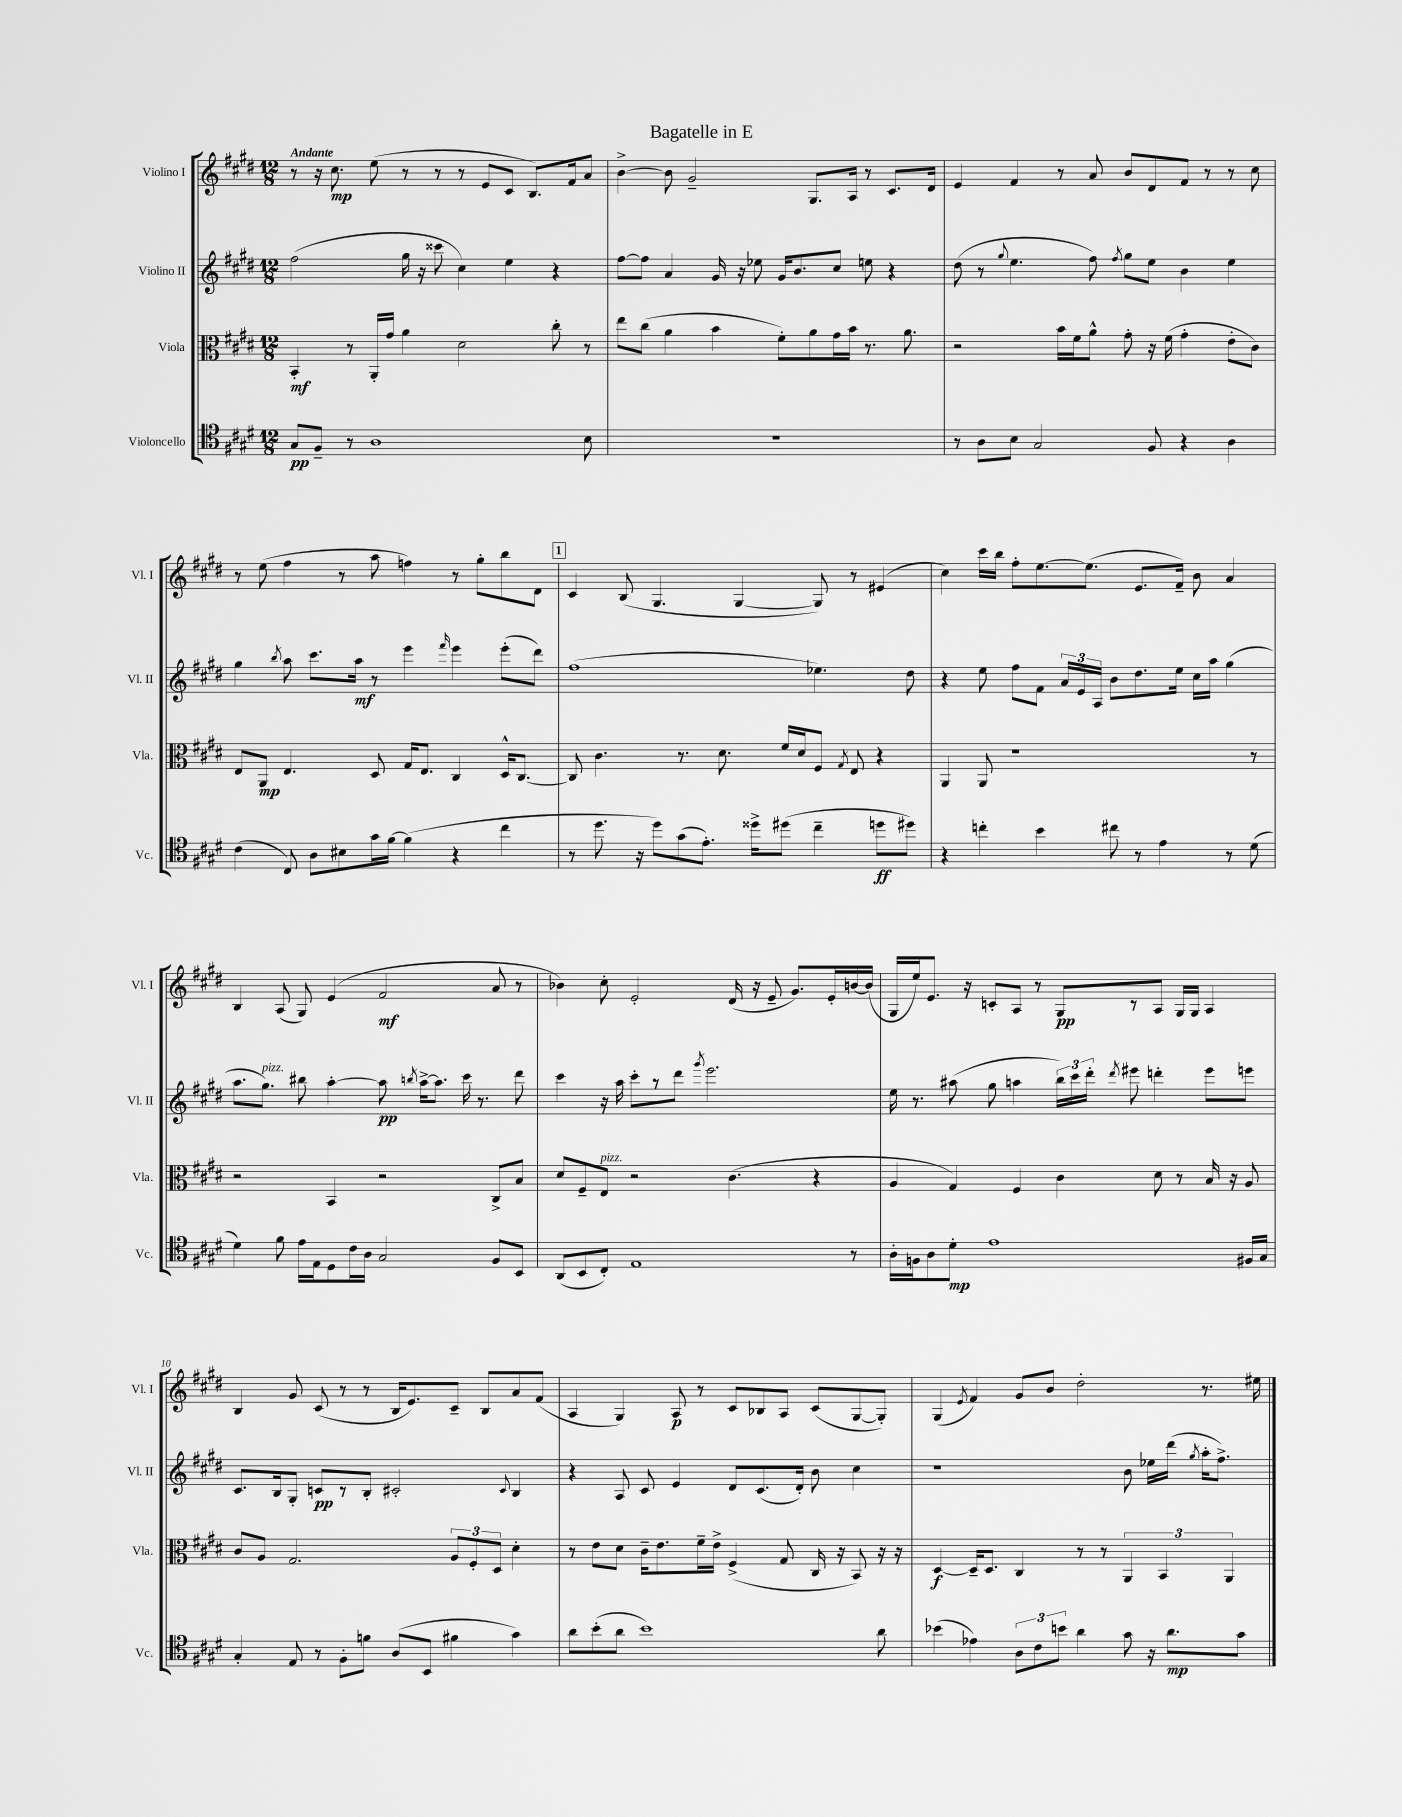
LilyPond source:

\header { title = "Bagatelle in E" }
<<
\new StaffGroup <<
\new Staff = "s0" \with { instrumentName = "Violino I" shortInstrumentName = "Vl. I" } {
    \clef treble \key e \major \numericTimeSignature \time 12/8 \tempo "Andante"
    \autoBeamOff r8 r16 cis''8.\mp e''8( r8 r8 r8 e'8[ cis'8] b8.[) fis'16 a'8] |
    b'4~-> b'8 gis'2-- gis8.[ a16] r8 cis'8.[ dis'16] |
    e'4 fis'4 r8 a'8 b'8[ dis'8 fis'8] r8 r8 cis''8 |
    r8 e''8( fis''4 r8 a''8 f''4) r8 gis''8[-. b''8 dis'8] |
    \mark \markup { \box "1" } cis'4 b8( gis4. gis4~ gis8) r8 eis'4( |
    cis''4) cis'''16[ b''16] fis''8[-. e''8.~ e''8.]( e'8.[ fis'16]--) b'8 a'4 |
    b4 a8( gis8) e'4( fis'2\mf a'8 r8 |
    bes'4) cis''8-. e'2-. dis'16( r16 e'8-- gis'8.[) e'16-. b'16~ b'16]( |
    gis16[ e''16) e'8.] r16 c'8[-. a8] r8 gis8[\pp r8 a8] gis16[ gis16] a4 |
    b4 gis'8 cis'8( r8 r8 b16[ e'8.) cis'8]-- b8[ a'8 fis'8]( |
    a4 gis4) a8\p r8 cis'8[ bes8 a8] cis'8[( gis8~ gis8]-.) |
    gis4( \acciaccatura { e'8 } fis'4) gis'8[ b'8] dis''2-. r8. eis''16 \bar "|." |
}
\new Staff = "s1" \with { instrumentName = "Violino II" shortInstrumentName = "Vl. II" } {
    \clef treble \key e \major \numericTimeSignature \time 12/8
    \autoBeamOff fis''2( gis''16 r16 cisis'''8 cis''4) e''4 r4 |
    fis''8[~ fis''8] a'4 gis'16 r16 ees''8 gis'16[ b'8. cis''8] e''8 r4 |
    dis''8( r8 \appoggiatura { gis''8 } e''4. fis''8) \acciaccatura { fis''8 } gis''8[ e''8] b'4 e''4 |
    gis''4 \acciaccatura { b''8 } a''8 cis'''8.[ a''16]\mf r8 e'''4 \grace { fis'''16 } e'''4 e'''8[-.( dis'''8]) |
    \mark \markup { \box "1" } fis''1( ees''4.) dis''8 |
    r4 e''8 fis''8[ fis'8] \tuplet 3/2 { a'16[ e'16 a16] } b'8[ dis''8. e''16] cis''16[ a''16] gis''4( |
    a''8.[ gis''8.]^\markup { \italic "pizz." }) bis''8 a''4~-. a''8\pp \acciaccatura { b''8 } a''16[~-> a''8.] cis'''16 r8. dis'''8 |
    cis'''4 r16 a''16 cis'''8[-. r8 dis'''8] \acciaccatura { gis'''8 } e'''2. |
    e''16 r8. ais''8( gis''8 a''4 \tuplet 3/2 { b''16[) cis'''16 dis'''16]-. } \acciaccatura { dis'''8 } eis'''8 d'''4-. eis'''8[ e'''8] |
    cis'8.[ b16 gis8]-. c'8[\pp r8 b8]-. cis'2-. \appoggiatura { cis'8 } b4 |
    r4 a8 cis'8 e'4 dis'8[ cis'8.( dis'16]-.) b'8 cis''4 |
    r1 b'8 ees''16[ dis'''16]( \acciaccatura { gis''8 } a''16[-. fis''8.]->) \bar "|." |
}
\new Staff = "s2" \with { instrumentName = "Viola" shortInstrumentName = "Vla." } {
    \clef alto \key e \major \numericTimeSignature \time 12/8
    \autoBeamOff b,4-.\mf r8 a,16[-. gis'16] a'4 dis'2 cis''8-. r8 |
    e''8[ cis''8]( a'4 b'4 fis'8[-.) a'8 gis'16 b'16] r8. a'8. |
    r2 b'16[ fis'16 a'8]-^ gis'8-. r16 fis'16( gis'4-. e'8[-. cis'8]) |
    e8[ a,8]\mp e4. dis8 gis16[ e8.] cis4 dis16[-^ cis8.]~ |
    \mark \markup { \box "1" } cis8 cis'4. r8. dis'8. fis'16[ dis'16 fis8] \acciaccatura { gis8 } e8 r4 |
    a,4 a,8 r1 r8 |
    r2 b,4 r2 cis8[-> b8] |
    dis'8[ fis8-- e8]^\markup { \italic "pizz." } r2 cis'4.( r4 |
    a4 gis4) fis4 cis'4 dis'8 r8 b16 r16 a8 |
    cis'8[ a8] gis2. \tuplet 3/2 { a8[ fis8-. dis8] } dis'4-. |
    r8 e'8[ dis'8] cis'16[-- e'8. fis'16-- e'16]-> fis4->( gis8 cis16 r16 b,8) r16 r16 |
    dis4~\f dis16[-- dis8.] cis4 r8 r8 \tuplet 3/2 { a,4 b,4 a,4 } \bar "|." |
}
\new Staff = "s3" \with { instrumentName = "Violoncello" shortInstrumentName = "Vc." } {
    \clef tenor \key e \major \numericTimeSignature \time 12/8
    \autoBeamOff gis8[\pp fis8]-- r8 a1 b8 |
    R1. |
    r8 a8[ b8] gis2 fis8 r4 a4 |
    cis'4( cis8) a8[ bis8 gis'16 fis'16]~ fis'4( r4 cis''4 |
    \mark \markup { \box "1" } r8 dis''8. r16 dis''8[) gis'8( e'8.]-.) disis''16[-> dis''8]( cis''4-- d''8[\ff dis''8]) |
    r4 c''4-. b'4 cis''8 r8 e'4 r8 dis'8( |
    dis'4) fis'8 e'16[ e16 dis8 cis'16 a16] gis2 fis8[ b,8] |
    a,8[( b,8 cis8]-.) e1 r8 |
    a16[-. f16 a8 dis'8]-.\mp e'1 fis16[ gis16] |
    gis4-. e8 r8 fis8[-. f'8] a8[( b,8] fis'4 gis'4) |
    a'8[ b'8-.( a'8] b'1) a'8 |
    bes'4( ees'4) \tuplet 3/2 { a8[ cis'8 b'8] } a'4 gis'8 r16 a'8.[\mp gis'8] \bar "|." |
}
>>
>>
\layout { \context { \Score \override BarNumber.break-visibility = ##(#f #t #t) barNumberVisibility = #(every-nth-bar-number-visible 5) } }
